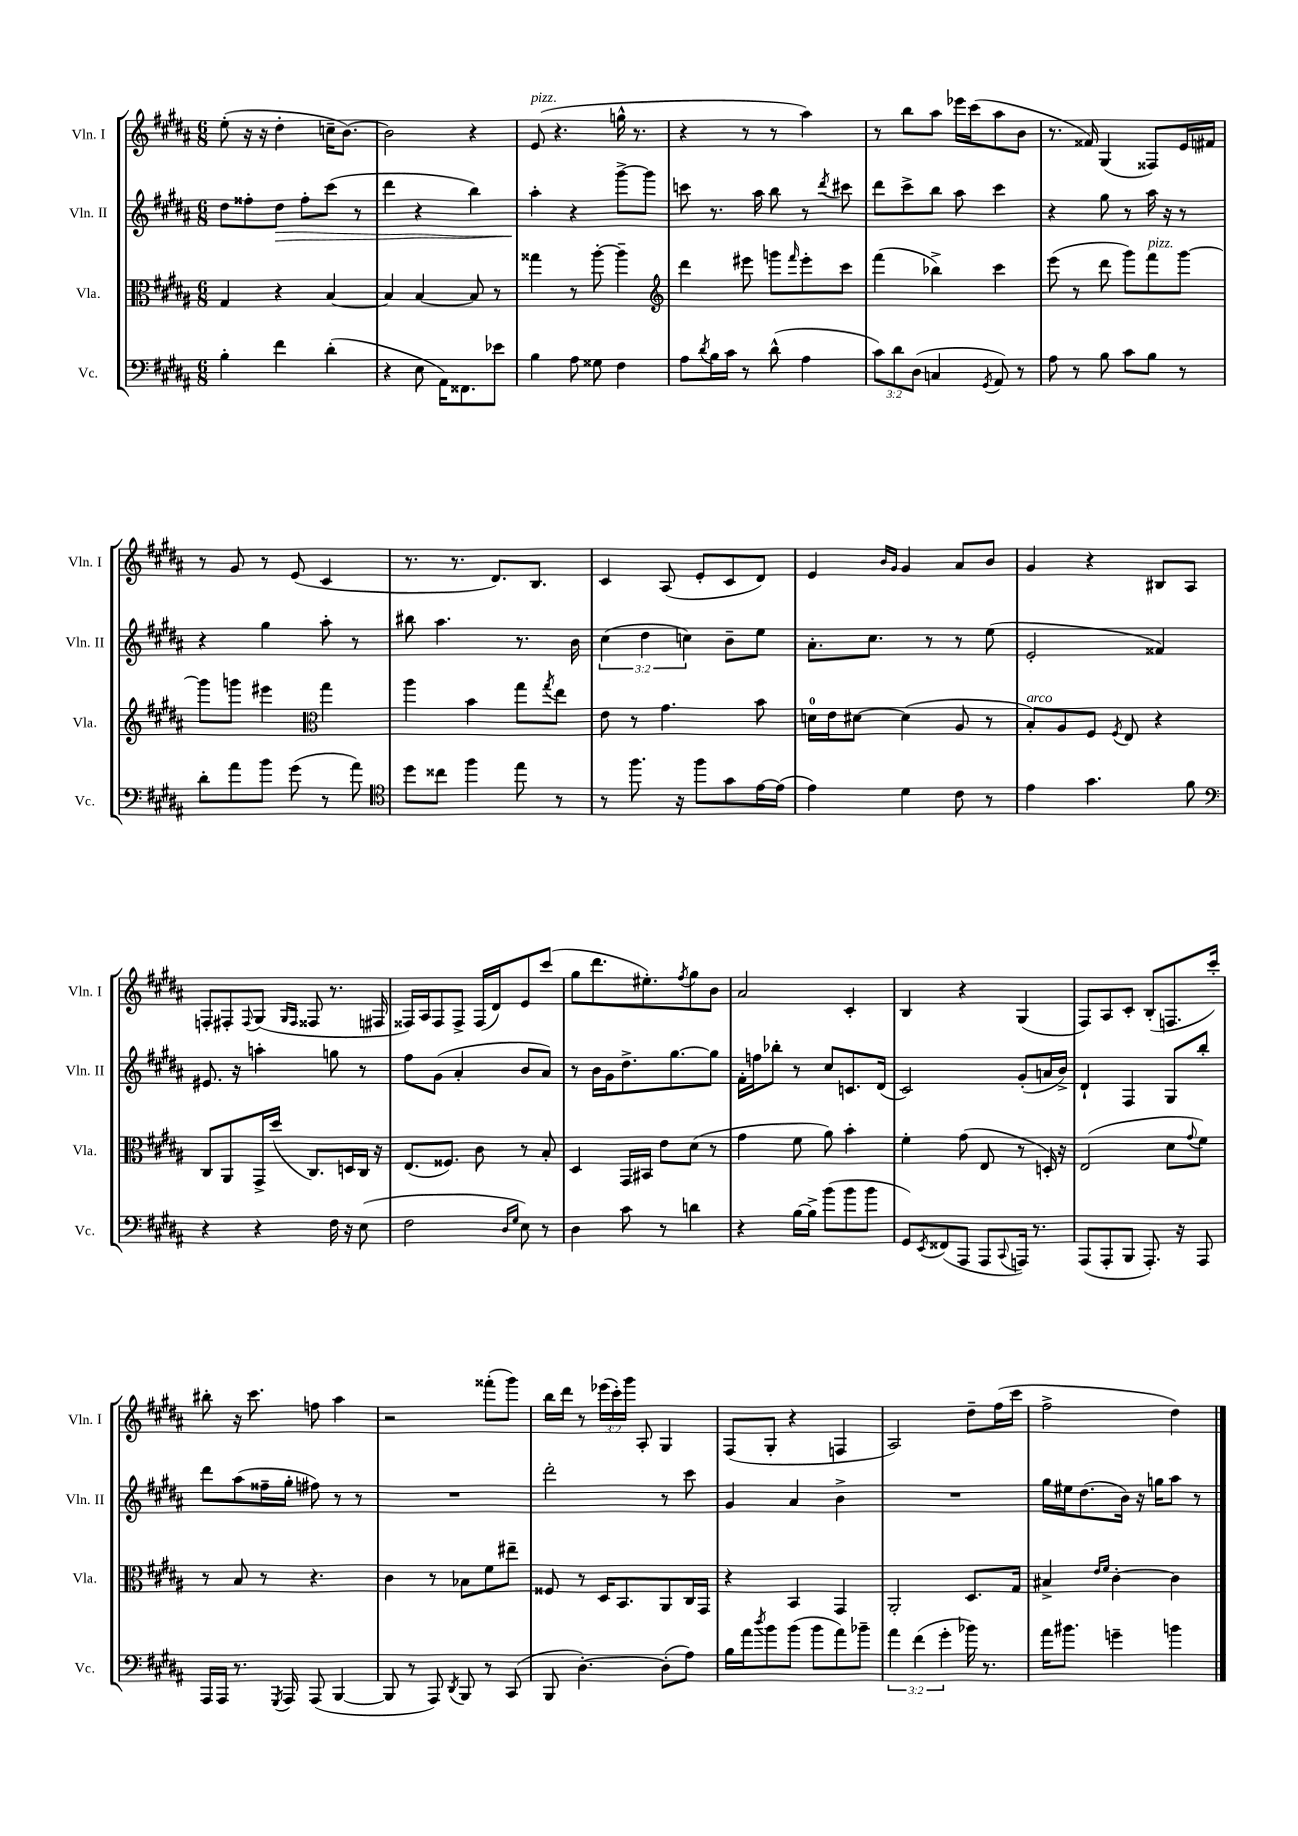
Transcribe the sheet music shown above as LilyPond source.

<<
\new StaffGroup <<
\new Staff = "s0" \with { instrumentName = "Vln. I" shortInstrumentName = "Vln. I" } {
    \clef treble \key b \major \numericTimeSignature \time 6/8 \override Staff.TupletNumber.text = #tuplet-number::calc-fraction-text
    e''8-.( r16 r16 dis''4-. c''16-- b'8.~) |
    b'2 r4 |
    e'8^\markup { \italic "pizz." }( r4. g''16-^ r8. |
    r4 r8 r8 ais''4) |
    r8 b''8 ais''8 ees'''16 cis'''16( ais''8 b'8 |
    r8. fisis'16) gis4( fisis8) e'16 fis'16 |
    r8 gis'8 r8 e'8( cis'4 |
    r8. r8. dis'8.) b8. |
    cis'4 ais8( e'8-. cis'8 dis'8) |
    e'4 \grace { b'16 gis'16 } gis'4 ais'8 b'8 |
    gis'4 r4 bis8 ais8 |
    f8-. fis8-. \appoggiatura { fis8 } gis8( \grace { gis16 fis16 } fisis8 r8. fis16 |
    fisis16) ais16 fisis8 fisis8-> fisis16( dis'16) e'8 cis'''8( |
    gis''8 dis'''8. eis''8.-.) \acciaccatura { fis''8 } gis''8 b'8 |
    ais'2 cis'4-. |
    b4 r4 gis4( |
    fis8) ais8 cis'8-. b8-.( f8. cis'''16-.) |
    bis''8-. r16 cis'''8. f''8 ais''4 |
    r2 fisis'''8-.( gis'''8) |
    b''16 dis'''16 r8 \tuplet 3/2 { ees'''16( cis'''16-.) gis'''16 } ais8-. gis4 |
    fis8( gis8-. r4 f4 |
    ais2) dis''8-- fis''16( cis'''16 |
    fis''2-> dis''4) \bar "|." |
}
\new Staff = "s1" \with { instrumentName = "Vln. II" shortInstrumentName = "Vln. II" } {
    \clef treble \key b \major \numericTimeSignature \time 6/8 \override Staff.TupletNumber.text = #tuplet-number::calc-fraction-text
    dis''8 fisis''8-. dis''8\> fisis''8-. cis'''8( r8 |
    dis'''4 r4 b''4) |
    ais''4-.\! r4 gis'''8~-> gis'''8 |
    c'''8 r8. ais''16 b''8 r8 \acciaccatura { dis'''8 } cis'''8 |
    dis'''8 cis'''8-> b''8 ais''8 cis'''4 |
    r4 gis''8 r8 ais''16 r16 r8 |
    r4 gis''4 ais''8-. r8 |
    bis''8 ais''4. r8. b'16 |
    \tuplet 3/2 { cis''4( dis''4 c''4) } b'8-- e''8 |
    ais'8.-. cis''8. r8 r8 e''8( |
    e'2-. fisis'4) |
    eis'8. r16 a''4-. g''8 r8 |
    fis''8 gis'8( ais'4-. b'8 ais'8) |
    r8 b'16 gis'16 dis''8.-> gis''8.~ gis''8 |
    fis'16-. f''16 bes''8-. r8 cis''8 c'8. dis'16( |
    cis'2) gis'8-.( a'16 b'16->) |
    dis'4-! fis4 gis8 b''8-. |
    dis'''8 ais''8( fisis''16-- gis''16-. fis''8) r8 r8 |
    R2. |
    dis'''2-. r8 cis'''8 |
    gis'4 ais'4 b'4-> |
    R2. |
    gis''16 eis''16 dis''8.( b'16) r16 g''16 ais''8 r8 \bar "|." |
}
\new Staff = "s2" \with { instrumentName = "Vla." shortInstrumentName = "Vla." } {
    \clef alto \key b \major \numericTimeSignature \time 6/8
    gis4 r4 b4~ |
    b4 b4~ b8 r8 |
    gisis''4 r8 ais''8~-. ais''4-- |
    \clef treble dis'''4 eis'''8 g'''8 \grace { fis'''16 } eis'''8-. cis'''8 |
    fis'''4( bes''4->) cis'''4 |
    e'''8( r8 dis'''8 gis'''8) fis'''8^\markup { \italic "pizz." } gis'''8~ |
    gis'''8 g'''8 eis'''4 \clef alto gis''4 |
    ais''4 b'4 gis''8 \acciaccatura { gis''8 } e''8 |
    e'8 r8 gis'4. b'8 |
    d'16-0 e'16 dis'8~ dis'4( ais8 r8 |
    b8-.^\markup { \italic "arco" }) ais8 fis8 \acciaccatura { fis8 } e8 r4 |
    cis8 ais,8 gis,16-> dis''16( cis8.) d16 cis16 r16 |
    e8.( fisis8.) cis'8 r8 b8-. |
    dis4 gis,16 bis,16 e'8 dis'8( r8 |
    gis'4 fis'8 ais'8) b'4-. |
    fis'4-. gis'8( e8 r8 d16-.) r16 |
    e2( dis'8 \appoggiatura { gis'8 } fis'8) |
    r8 b8 r8 r4. |
    cis'4 r8 bes8 fis'8 eis''8-- |
    fisis8 r8 dis16 b,8. ais,8 cis16 gis,16 |
    r4 b,4 gis,4 |
    ais,2-. dis8. gis16 |
    bis4-> \grace { e'16 fis'16 } cis'4~-. cis'4 \bar "|." |
}
\new Staff = "s3" \with { instrumentName = "Vc." shortInstrumentName = "Vc." } {
    \clef bass \key b \major \numericTimeSignature \time 6/8 \override Staff.TupletNumber.text = #tuplet-number::calc-fraction-text
    b4-. fis'4 dis'4-.( |
    r4 e8 ais,16) fisis,8. ees'8 |
    b4 ais8 gisis8 fis4 |
    ais8 \acciaccatura { dis'8 } b16 cis'16 r8 dis'8-^( ais4 |
    \tuplet 3/2 { cis'8) dis'8 dis8( } c4 \acciaccatura { gis,8 } ais,8) r8 |
    ais8 r8 b8 cis'8 b8 r8 |
    dis'8-. ais'8 b'8 gis'8( r8 ais'8) |
    \clef tenor dis''8 cisis''8 fis''4 e''8 r8 |
    r8 fis''8. r16 fis''8 gis'8 e'16~ e'16( |
    e'4) dis'4 cis'8 r8 |
    e'4 gis'4. fis'8 |
    \clef bass r4 r4 fis16 r16 e8( |
    fis2 \grace { dis16 gis16 } e8) r8 |
    dis4 cis'8 r8 d'4 |
    r4 b16~ b16-> b'8( b'8 b'8 |
    gis,8) \acciaccatura { e,8 } fisis,8( ais,,8 ais,,8 \appoggiatura { cis,8 } a,,16) r8. |
    ais,,8( ais,,8-. b,,8 ais,,8.-.) r16 ais,,8 |
    ais,,16 ais,,16 r8. \acciaccatura { gis,,8 } ais,,16 ais,,8( b,,4~ |
    b,,8 r8 ais,,8) \acciaccatura { dis,8 } b,,8 r8 cis,8( |
    b,,8 dis4.~-.) dis8-.( ais8) |
    b16 ais'16 \acciaccatura { dis''8 } b'8 b'8( b'8 ais'8) bes'8-- |
    \tuplet 3/2 { ais'4 fis'4( gis'4-. } bes'16) r8. |
    ais'16 bis'8. g'4-- b'4 \bar "|." |
}
>>
>>
\layout { \context { \Score \remove "Bar_number_engraver" } }
